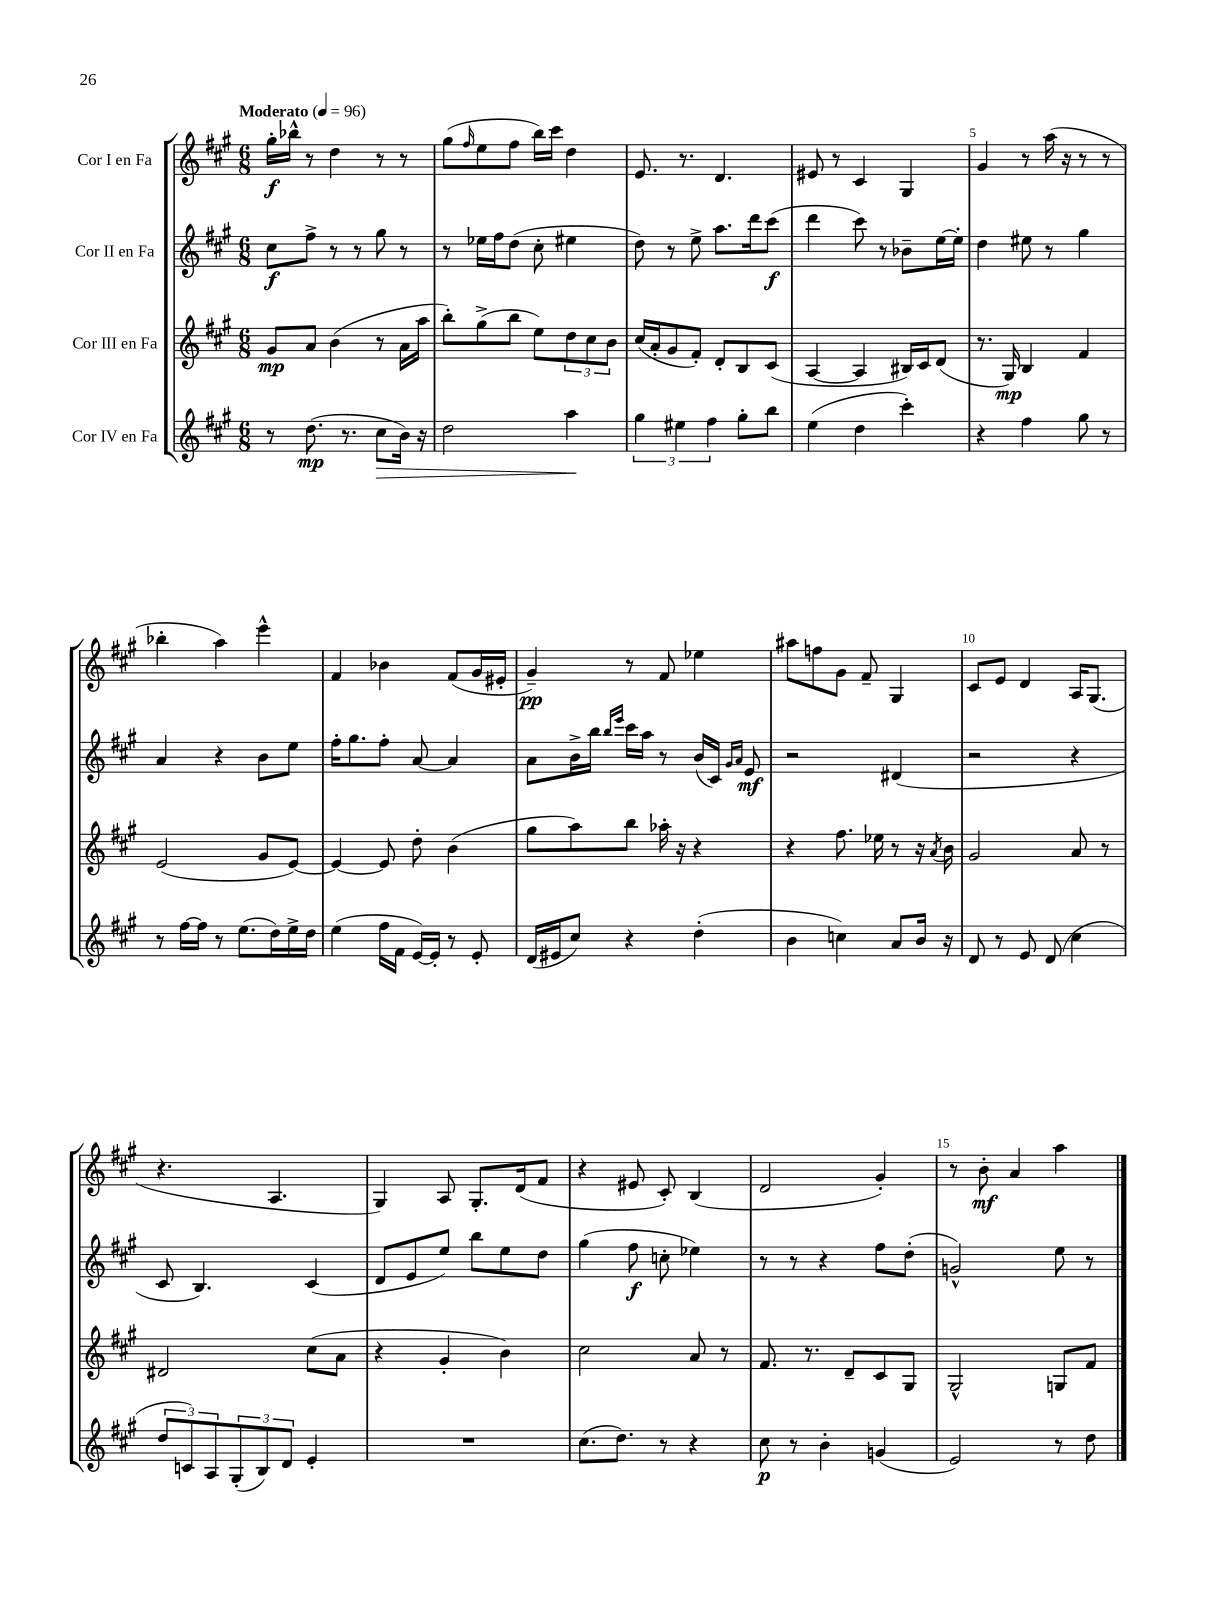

**kern	**kern	**kern	**kern
*staff4	*staff3	*staff2	*staff1
*clefG2	*clefG2	*clefG2	*clefG2
*k[f#c#g#]	*k[f#c#g#]	*k[f#c#g#]	*k[f#c#g#]
*M6/8	*M6/8	*M6/8	*M6/8
*MM96	*MM96	*MM96	*MM96
8r	8g#	8cc#	16gg#'
.	.	.	16bb-^^
(8.dd	8a	8ff#^	8r
.	(4b	8r	4dd
8.r	.	.	.
.	.	8r	.
8cc#	8r	8gg#	8r
16b)	16a	8r	8r
16r	16aa	.	.
=	=	=	=
2dd	8bb')	8r	(8gg#
.	.	.	16qqff#
.	(8gg#^	16ee-	8ee
.	.	16ff#	.
.	8bb	(8dd	8ff#
.	8ee)	8cc#'	16bb)
.	.	.	16ccc#
4aa	12dd	4ee#	4dd
.	12cc#	.	.
.	12b	.	.
=	=	=	=
6gg#	(16cc#	8dd)	8.e
.	16a'	.	.
.	8g#	8r	.
6ee#	.	.	.
.	.	.	8.r
.	8f#')	8ee^	.
6ff#	.	.	.
.	8d'	8.aa	4.d
8gg#'	8B	.	.
.	.	16ddd	.
8bb	(8c#	(8ccc#	.
=	=	=	=
(4ee	[4A	4ddd	8e#
.	.	.	8r
4dd	4A]	8ccc#)	4c#
.	.	8r	.
4ccc#')	16B#)	8b-~	4G#
.	16c#	.	.
.	(8d	[16ee	.
.	.	16ee']	.
=	=	=	=
4r	8.r	4dd	4g#
.	16G#)	.	.
4ff#	4B	8ee#	8r
.	.	8r	(16aa
.	.	.	16r
8gg#	4f#	4gg#	8r
8r	.	.	8r
=	=	=	=
8r	(2e	4a	4bb-'
[16ff#	.	.	.
16ff#]	.	.	.
8r	.	4r	4aa)
(8.ee	.	.	.
.	8g#	8b	4eee^^
16dd)	.	.	.
16ee^	[8e)	8ee	.
16dd	.	.	.
=	=	=	=
(4ee	4e_	16ff#'	4f#
.	.	8.gg#	.
16ff#	8e]	8ff#'	4b-
16f#	.	.	.
[16e)	8dd'	[8a	.
16e']	.	.	.
8r	(4b	4a]	(8f#
8e'	.	.	16g#
.	.	.	16e#'
=	=	=	=
(16d	8gg#	8a	4g#~)
16e#	.	.	.
8cc#)	8aa)	16b^	.
.	.	16bb	.
.	.	16qqbb	.
.	.	16qqeee	.
4r	8bb	16ccc#	8r
.	.	16aa	.
.	16aa-'	8r	8f#
.	16r	.	.
(4dd'	4r	(16b	4ee-
.	.	16c#)	.
.	.	16qqg#	.
.	.	16qqa	.
.	.	8e	.
=	=	=	=
4b	4r	2r	8aa#
.	.	.	8ff
4cc)	8.ff#	.	8g#
.	.	.	8f#~
.	16ee-	.	.
8a	8r	(4d#	4G#
16b	16r	.	.
.	8qa	.	.
16r	16b	.	.
=	=	=	=
8d	2g#	2r	8c#
8r	.	.	8e
8e	.	.	4d
(8d	.	.	.
4cc#	8a	4r	16A
.	.	.	(8.G#
.	8r	.	.
=	=	=	=
12dd	2d#	8c#	4.r
12c)	.	.	.
.	.	4.B)	.
12A	.	.	.
(12G#'	.	.	.
12B)	.	.	.
.	.	.	4.A
12d	.	.	.
4e'	(8cc#	(4c#	.
.	8a	.	.
=	=	=	=
2.r	4r	8d	4G#)
.	.	8e	.
.	4g#'	8ee)	8A
.	.	8bb	8.G#'
.	4b)	8ee	.
.	.	.	(16d
.	.	8dd	8f#
=	=	=	=
(8.cc#	2cc#	(4gg#	4r
8.dd)	.	.	.
.	.	8ff#	8e#
8r	.	8cc'	8c#')
4r	8a	4ee-)	(4B
.	8r	.	.
=	=	=	=
8cc#	8.f#	8r	2d
8r	.	8r	.
.	8.r	.	.
4b'	.	4r	.
.	8d~	.	.
(4g	8c#	8ff#	4g#')
.	8G#	(8dd'	.
=	=	=	=
2e)	2G#^^	2g^^)	8r
.	.	.	8b'
.	.	.	4a
8r	8G	8ee	4aa
8dd	8f#	8r	.
==	==	==	==
*-	*-	*-	*-
